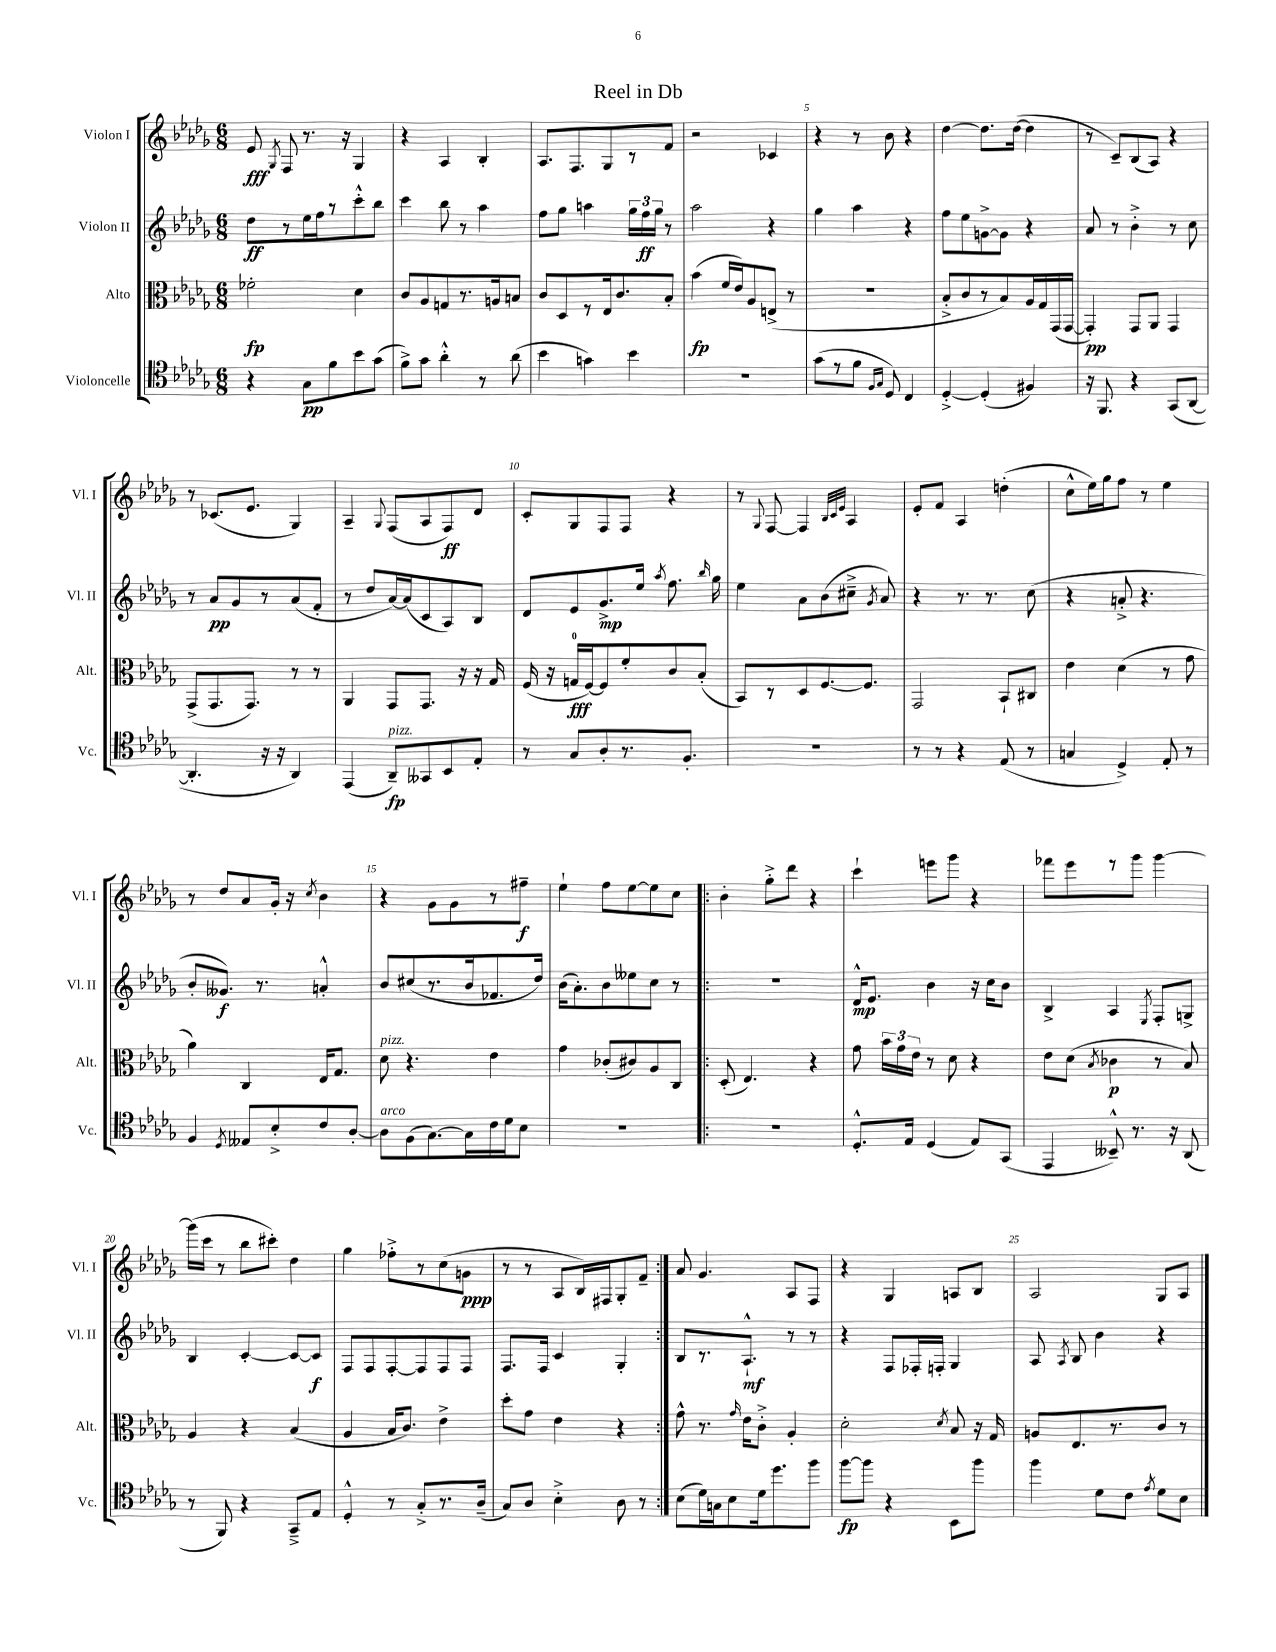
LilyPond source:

\header { title = "Reel in Db" }
<<
\new StaffGroup <<
\new Staff = "s0" \with { instrumentName = "Violon I" shortInstrumentName = "Vl. I" } {
    \clef treble \key des \major \numericTimeSignature \time 6/8
    \autoBeamOff ees'8\fff \acciaccatura { ges8 } f8 r8. r16 ges4 |
    r4 aes4 bes4-. |
    aes8.[ f8. ges8 r8 f'8] |
    r2 ces'4 |
    r4 r8 bes'8 r4 |
    des''4~ des''8.[ des''16]~( des''4 |
    r8 c'8[--) bes8( aes8]) r4 |
    r8 ces'8.[( ees'8.] ges4) |
    aes4-- \appoggiatura { ges8 } f8[( aes8 f8\ff) des'8] |
    c'8[-. ges8 f8 f8] r4 |
    r8 \appoggiatura { ges8 } f8~ f4 \grace { bes32[ c'32 ees'32] } aes4 |
    ees'8[-. f'8] aes4 d''4-.( |
    c''8[-^ ees''16) ges''16 f''8] r8 ees''4 |
    r8 des''8[ aes'8 ges'16]-. r16 \acciaccatura { c''8 } bes'4 |
    r4 ges'8[ ges'8 r8 fis''8]--\f |
    ees''4-! f''8[ ees''8~ ees''8 c''8] |
    \repeat volta 2 { bes'4-. ges''8[-.-> des'''8] r4 |
    c'''4-! e'''8[ ges'''8] r4 |
    fes'''8[ ees'''8 r8 ges'''8] ges'''4~ |
    ges'''16[( c'''16] r8 bes''8[ cis'''8]-.) des''4 |
    ges''4 fes''8[-.-> r8 c''8( g'8]\ppp |
    r8 r8 aes8[ bes16) fis16 ges8-. f'8]-- | }
    aes'8 ges'4. aes8[ f8] |
    r4 ges4 a8[ bes8] |
    aes2 ges8[ aes8] \bar "|." |
}
\new Staff = "s1" \with { instrumentName = "Violon II" shortInstrumentName = "Vl. II" } {
    \clef treble \key des \major \numericTimeSignature \time 6/8
    \autoBeamOff des''8[\ff r8 ees''16 f''16 r8 c'''8-.-^ bes''8] |
    c'''4 bes''8 r8 aes''4 |
    f''8[ ges''8] a''4 \tuplet 3/2 { ges''16[ f''16\ff ges''16] } r8 |
    aes''2 r4 |
    ges''4 aes''4 r4 |
    f''8[ ees''8 g'8~-> g'8] r4 |
    aes'8 r8 bes'4-.-> r8 c''8 |
    r8 aes'8[\pp ges'8 r8 aes'8( f'8]-. |
    r8 des''8[ aes'16~) aes'16( c'8 aes8) bes8] |
    des'8[ ees'8 ges'8.->\mp ees''16] \acciaccatura { aes''8 } f''8. \grace { bes''16 } ges''16 |
    ees''4 aes'8[ bes'8( cis''8]---> \acciaccatura { ges'8 } aes'8) |
    r4 r8. r8. c''8( |
    r4 a'8-.-> r4. |
    bes'8[-. geses'8.]\f) r8. a'4-.-^ |
    bes'8[ cis''8( r8. bes'16 fes'8. des''16]) |
    bes'16[( aes'8.-.) bes'8 eeses''8 c''8] r8 |
    \repeat volta 2 { R2. |
    des'16[-^\mp ees'8.] bes'4 r16 c''16[ bes'8] |
    bes4-> aes4 \acciaccatura { ees8 } f8[-. g8]-> |
    bes4 c'4~-. c'8[~ c'8]\f |
    f8[ f8 f8~-. f8 f8 f8] |
    f8.[ f16] c'4 ges4-. | }
    bes8[ r8. aes8.]-!-^\mf r8 r8 |
    r4 f8[ fes16-. f16]-. ges4 |
    aes8 \acciaccatura { aes8 } bes8 bes'4 r4 \bar "|." |
}
\new Staff = "s2" \with { instrumentName = "Alto" shortInstrumentName = "Alt." } {
    \clef alto \key des \major \numericTimeSignature \time 6/8
    \autoBeamOff fes'2-.\fp des'4 |
    c'8[ aes8 g8 r8. a16 b8] |
    c'8[ des8 r8 ees16 c'8. bes8]-. |
    bes'4\fp( f'16[ ees'16) aes8 e8]->( r8 |
    R2. |
    bes8[-.-> c'8 r8 bes8) aes16 ges16 ges,16( ges,16]~ |
    ges,4-.\pp) ges,8[ aes,8] ges,4 |
    ges,8[->( ges,8. ges,8.]) r8 r8 |
    aes,4 ges,8[ ges,8.] r16 r16 ges16 |
    f16( r16 g16[-0\fff f16~) f8 f'8-. c'8 bes8]-.( |
    bes,8[) r8 des8 f8.~ f8.] |
    ges,2 bes,8[-! cis8] |
    ees'4 des'4( r8 ges'8 |
    aes'4) c4 ees16[ ges8.] |
    des'8^\markup { \italic "pizz." } r4. ees'4 |
    ges'4 ces'8[-.( cis'8) aes8 c8] |
    \repeat volta 2 { des8-.( ees4.) r4 |
    ges'8 \tuplet 3/2 { bes'16[ ges'16 ees'16] } r8 des'8 r4 |
    ees'8[ des'8]( \acciaccatura { bes8 } ces'4\p r8 bes8) |
    aes4 r4 bes4( |
    aes4 bes16[ c'8.]) ees'4-> |
    des''8[-. ges'8] ees'4 r4 | }
    ges'8-^ r8. \grace { ges'16 } ees'16[ c'8]-.-> aes4-. |
    des'2-. \acciaccatura { des'8 } bes8 r16 ges16 |
    a8[ ees8. r8. c'8] r8 \bar "|." |
}
\new Staff = "s3" \with { instrumentName = "Violoncelle" shortInstrumentName = "Vc." } {
    \clef tenor \key des \major \numericTimeSignature \time 6/8
    \autoBeamOff r4 ges8[\pp f'8 bes'8 ges'8]( |
    f'8[->) ges'8] aes'4-.-^ r8 aes'8( |
    bes'4 g'4) bes'4 |
    R2. |
    ges'8[( r8 f'8] \grace { f16[ ges16] } des8) c4 |
    des4~-.-> des4-.( fis4) |
    r16 f,8. r4 ges,8[( aes,8]~ |
    aes,4.-. r16 r16 aes,4) |
    ees,4( aes,8[--\fp^\markup { \italic "pizz." }) geses,8 bes,8 ees8]-. |
    r8 ges8[ aes8-. r8. f8.]-. |
    R2. |
    r8 r8 r4 ees8( r8 |
    g4 des4->) ees8-. r8 |
    f4 \acciaccatura { des8 } eeses8[ bes8-.-> c'8 aes8]~-. |
    aes8[^\markup { \italic "arco" } f8( ges8.~) ges16 c'16 des'16 bes8] |
    R2. |
    \repeat volta 2 { R2. |
    des8.[-.-^ ees16] des4( ees8[) ges,8]( |
    ees,4 beses,8---^) r8. r16 aes,8( |
    r8 f,8) r4 ges,8[---> ees8] |
    des4-.-^ r8 ges8[-.-> r8. aes16]--( |
    ges8[) aes8] bes4-.-> aes8 r8 | }
    bes8[( des'16) g16 bes8 des'16 des''8. f''8] |
    f''8[~\fp f''8] r4 bes,8[ f''8] |
    f''4 des'8[ c'8] \acciaccatura { ees'8 } des'8[ bes8] \bar "|." |
}
>>
>>
\layout { \context { \Score \override BarNumber.break-visibility = ##(#f #t #t) barNumberVisibility = #(every-nth-bar-number-visible 5) } }
